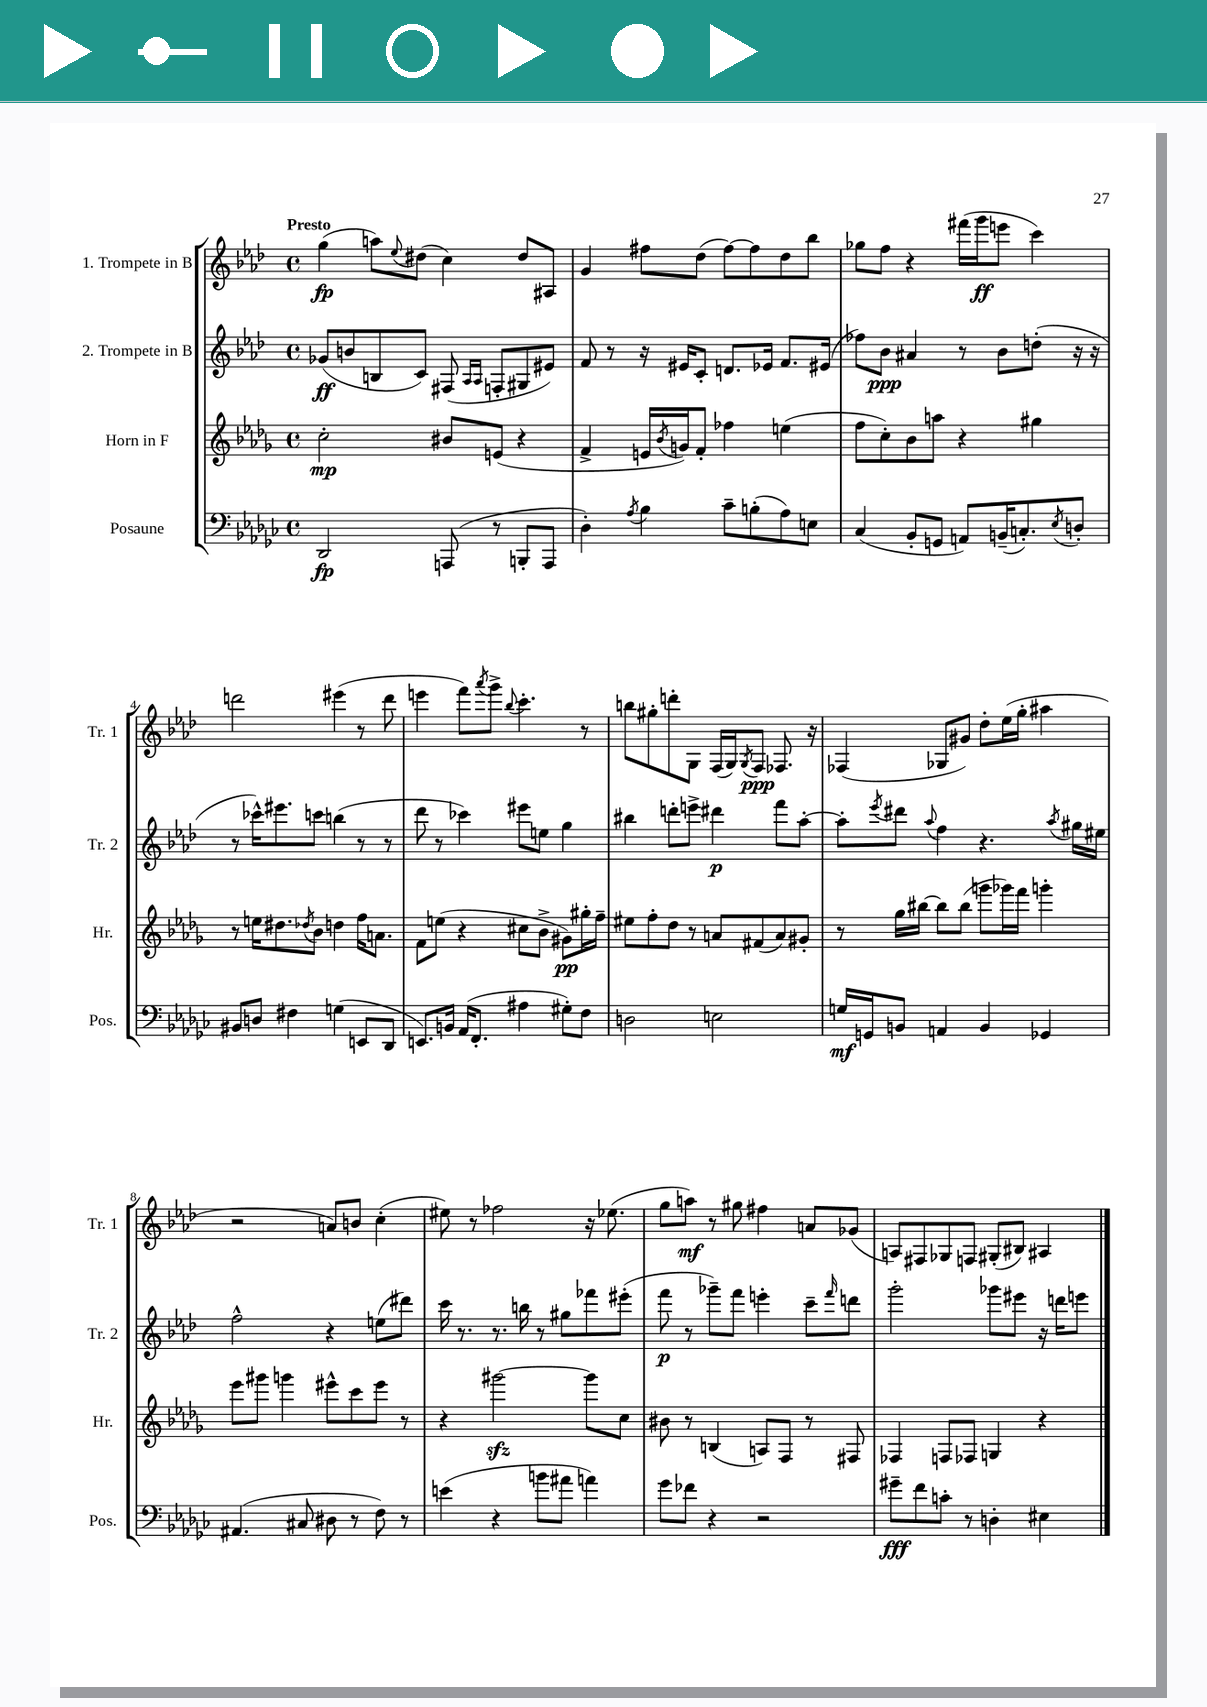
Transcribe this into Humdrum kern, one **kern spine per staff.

**kern	**kern	**kern	**kern
*staff4	*staff3	*staff2	*staff1
*clefF4	*clefG2	*clefG2	*clefG2
*k[b-e-a-d-g-c-]	*k[b-e-a-d-g-]	*k[b-e-a-d-]	*k[b-e-a-d-]
*M4/4	*M4/4	*M4/4	*M4/4
*met(c)	*met(c)	*met(c)	*met(c)
2DD-/	2cc'\	(8g-/L	(4gg\
.	.	8b/	.
.	.	8B/	8aa\L)
.	.	.	8qqee-/
.	.	8c/J)	(8dd#\J
(8AAA/	8b#/L	(8F#/	4cc\)
.	.	16qqA-/LL	.
.	.	16qqA-/JJ	.
8r	(8e/J	8F'/L	.
8BBB'/L	4r	8G#/	8dd#/L
8AAA/J	.	8e#/J)	8A#/J
=	=	=	=
4D-'\)	4f^/	8f/	4g/
.	.	8r	.
8qA-/	.	.	.
4B-\	16e/LL	16r	8ff#\L
.	8qb-/	.	.
.	16g/J)	16e#/LK	.
.	8f'/J	8c'/J	(8dd-\J
8c-~\L	4ff-\	8.d/L	[8ff#\L)
(8B'\	.	.	8ff#\]
.	.	16e-/Jk	.
8A-\)	(4ee\	8.f/L	8dd-\
8E\J	.	.	8bb-\J
.	.	(16e#/Jk	.
=	=	=	=
(4C-/	8ff\L	8ff-\L)	8gg-\L
.	8cc'\)	8b-\J	8ff\J
8BB-'/L	8b-\	4a#/	4r
8GG/J	8aa\J	.	.
8AA/L)	4r	8r	(16fff#\LL
.	.	.	16ggg\J
(16BB~/K	.	8b-\L	8eee\J
8.C'/)	.	.	.
.	4gg#\	(8dd'\J	4ccc\)
8qE-/	.	.	.
8D'/J	.	16r	.
.	.	16r	.
=	=	=	=
8BB#/L	8r	8r	2ddd\
8D/J	16ee\LK	16ccc-^^\LK)	.
.	8.dd#\	8.eee#\	.
4F#\	.	.	.
.	8qdd-/	.	.
.	8b-\J	8ccc\J	.
(4G\	4dd\	(4bb\	(4eee#\
8EE/L	16ff\LK	8r	8r
.	8.a\J	.	.
8DD-/J	.	8r	8ddd\
=	=	=	=
8.EE/L)	8f\L	8ddd-\	4eee\
.	(8ee\J	8r	.
16BB/Jk	.	.	.
(16AA-/LK	4r	4ccc-\)	8fff\L)
8.FF'/J	.	.	.
.	.	.	8qaaa-/
.	.	.	8ggg^\J
.	.	.	8qqbb-/
4A#\	8cc#\L	8eee#\L	4.ccc'\
.	8b-^\J	8ee\J	.
8G#'\L)	8g#\L)	4gg\	.
8F\J	16gg#'\L	.	8r
.	16ff~\JJ	.	.
=	=	=	=
2D\	8ee#\L	4bb#\	8bb\L
.	8ff'\	.	8gg#'\
.	8dd-\J	8ddd'\L	8ddd'\
.	8r	8eee^\J	8G\J
2E\	8a/L	4ddd#\	(16F/LL
.	.	.	16G/J)
.	.	.	8qG/
.	(8f#/	.	8F/J
.	8a/)	8fff\L	8.F-/
.	8g#'/J	[8aa-'\J	.
.	.	.	16r
=	=	=	=
16G/LL	8r	8aa-'\]L	(4F-/
16GG/J	.	.	.
.	.	8qeee-/	.
8BB/J	16gg-\LL	8ddd#\J	.
.	[16bb#\JJ	.	.
.	.	8qqaa-/	.
4AA/	8bb#\]L	4ff\	8G-/L
.	(8bb#\J	.	8g#/J)
4BB/	8ggg\L	4.r	8dd-'\L
.	16ggg-\L)	.	(16ee-\L
.	16fff\JJ	.	16gg'\JJ
4GG-/	4ggg'\	.	4aa#\
.	.	8qaa-/	.
.	.	16gg#\LL	.
.	.	16ee#\JJ	.
=	=	=	=
(4.AA#/	8eee-\L	2ff^^\	2r
.	8ggg#\J	.	.
.	4ggg\	.	.
8C#/	.	.	.
8D#\	8eee#^^\L	4r	8a/L)
8r	8ccc\	.	8b/J
8F\)	8eee#\J	(8ee\L	(4cc'\
8r	8r	8ddd#\J)	.
=	=	=	=
(4e\	4r	16ccc\	8ee#\)
.	.	8.r	.
.	.	.	8r
4r	[2ggg#\	8.r	2ff-\
.	.	16bb\	.
8b\L	.	8r	.
8a#\J	.	8gg#\L	.
4a\)	8ggg#\]L	8fff-\	16r
.	.	.	(8.ee-\
.	8cc\J	(8eee#'\J	.
=	=	=	=
8g-\L	8b#\	8fff\	8gg\L
8f-\J	8r	8r	8aa\J)
4r	(4B/	8ggg-~\L)	8r
.	.	8fff\J	8gg#\
2r	8A/L)	4eee'\	4ff#\
.	8F/J	.	.
.	8r	8ccc~\L	8a/L
.	.	16qqfff/	.
.	8F#/	8ddd\J	(8g-/J
=	=	=	=
8g#~\L	4F-/	2ggg'\	8A/L)
8f\	.	.	8F#/
8c'\J	8F/L	.	8G-/
8r	8F-/J	.	8F/J
4D'\	4G/	8ggg-\L	(8G#'/L
.	.	8eee#\J	8B#/J)
4E#\	4r	16r	4A#/
.	.	16ddd\LK	.
.	.	8eee\J	.
==	==	==	==
*-	*-	*-	*-
